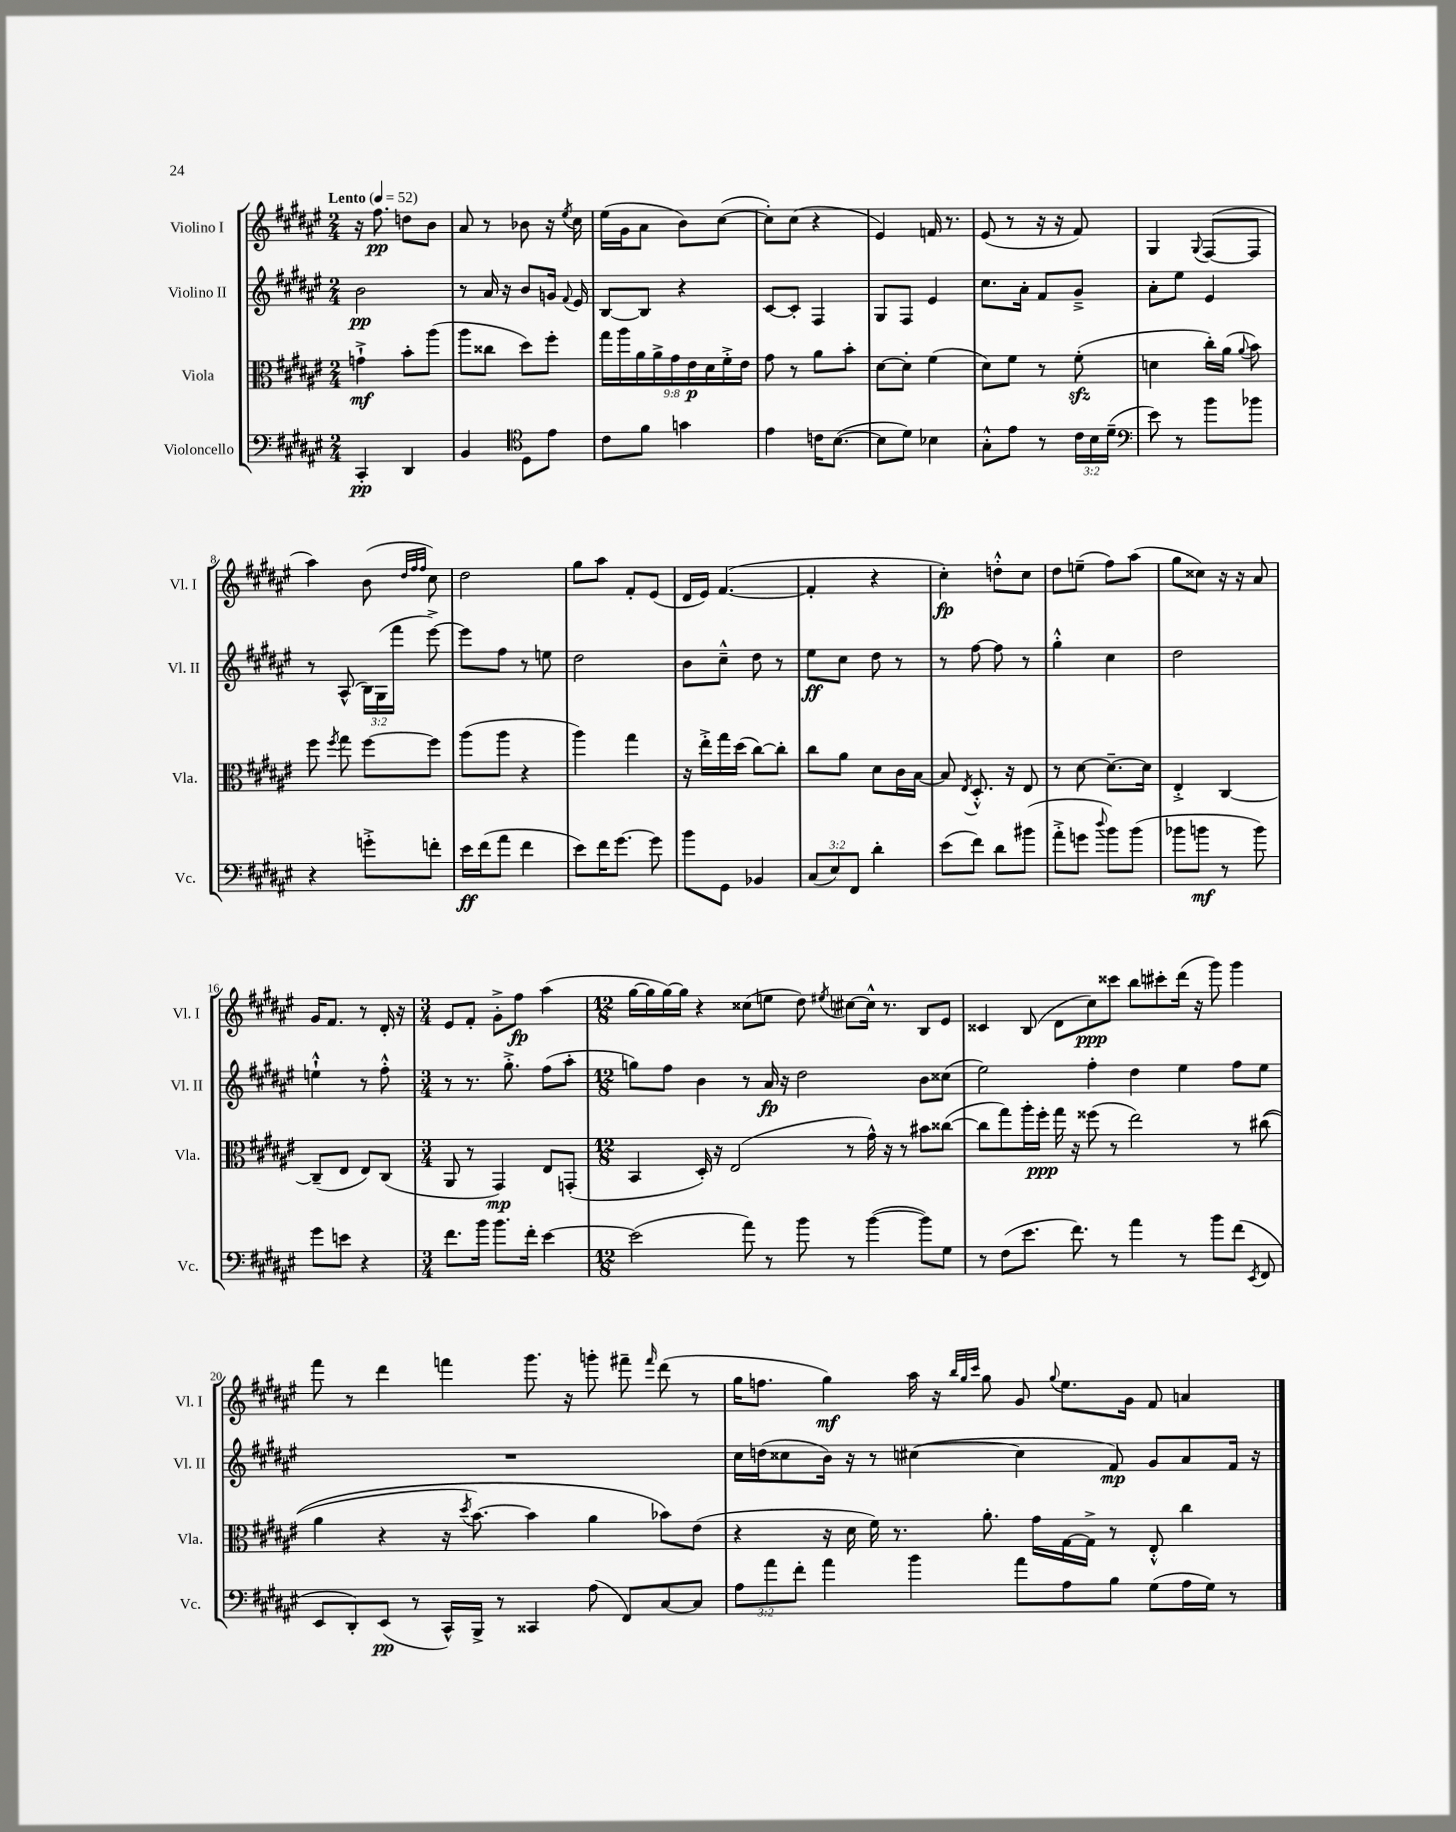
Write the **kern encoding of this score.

**kern	**kern	**kern	**kern
*staff4	*staff3	*staff2	*staff1
*clefF4	*clefC3	*clefG2	*clefG2
*k[f#c#g#d#a#e#]	*k[f#c#g#d#a#e#]	*k[f#c#g#d#a#e#]	*k[f#c#g#d#a#e#]
*M2/4	*M2/4	*M2/4	*M2/4
*MM52	*MM52	*MM52	*MM52
4CC#'	4g`^	2b	16r
.	.	.	8.ff#
4DD#	8b'	.	8dd
.	(8aa#	.	8b
=	=	=	=
4BB	8aa#	8r	8a#
.	8cc##	16a#	8r
.	.	16r	.
*clefC4	*	*	*
8D#	8dd#)	8b	8b-
8e#	8ff#'	16g	16r
.	.	8qqf#	8qee#
.	.	16e#	16cc#
=	=	=	=
8c#	18gg#	[8B	(16ee#
.	18aa#	.	.
.	.	.	16g#
.	18a#	.	.
8f#	.	8B]	8a#
.	18a#^	.	.
.	18g#	.	.
4g	.	4r	8b)
.	18e#	.	.
.	18d#	.	.
.	.	.	([8cc#
.	18f#'^	.	.
.	18e#	.	.
=	=	=	=
4e#	8g#	[8c#	8cc#'])
.	8r	8c#']	(8cc#
16c	8a#	4F#	4r
([8.B	.	.	.
.	8b'	.	.
=	=	=	=
8B]	[8d#	8G#	4e#)
8d#)	8d#']	8F#	.
4B-	(4f#	4e#	16f
.	.	.	8.r
=	=	=	=
8G#'^^	8d#)	8.cc#	(8e#
8e#	8f#	.	8r
.	.	16a#'	.
8r	8r	8f#	16r
.	.	.	16r
24c#	(8f#'	8g#~^	8f#)
24B	.	.	.
(24d#~	.	.	.
=	=	=	=
*clefF4	*	*	*
8e#)	4d	8a#'	4G#
8r	.	8ee#	.
.	.	.	8qqG#
8b	16cc#')	4e#	([8F#
.	(16a#	.	.
.	8qqa#	.	.
8b-	8b)	.	8F#]
=	=	=	=
4r	8ff#	8r	4aa#)
.	8qff#	.	.
.	8gg#	(8A#^^	.
8g'^	[8ff#	24B)	(8b
.	.	(24G#	.
.	.	24fff#	.
.	.	.	32qqdd#
.	.	.	32qqff#
.	.	.	32qqff#
8f'	8ff#]	[8eee#^)	8cc#)
=	=	=	=
16e#	(8aa#	8eee#]	2dd#
(16f#	.	.	.
8a#	8aa#	8ff#	.
4f#	4r	8r	.
.	.	8ee	.
=	=	=	=
8e#)	4aa#)	2dd#	8gg#
16f#	.	.	8aa#
[8.g#	.	.	.
.	4gg#	.	8f#'
8g#]	.	.	(8e#
=	=	=	=
8b	16r	8b	16d#
.	16ee#'^	.	16e#)
8GG#	16gg#	8cc#~^^	([4.f#
.	(16dd#	.	.
4BB-	[8cc#)	8dd#	.
.	8cc#']	8r	.
=	=	=	=
(12C#	8cc#	8ee#	4f#']
12E#)	.	.	.
.	8a#	8cc#	.
12FF#	.	.	.
4d#'	8d#	8dd#	4r
.	16c#	8r	.
.	[16B	.	.
=	=	=	=
(8e#	8B]	8r	4cc#')
.	8qE#	.	.
8f#)	8.D#'^^	[8ff#	.
8d#	.	8ff#]	8dd'^^
.	16r	.	.
(8b#	8E#	8r	8cc#
=	=	=	=
8a#'^	8r	4gg#'^^	8dd#
8g	[8d#	.	(8ee~
8qqdd#	.	.	.
8b)	8.d#~_	4cc#	8ff#)
(8b	.	.	(8aa#
.	16d#]	.	.
=	=	=	=
8b-	4E#'^	2dd#	8gg#
8b	.	.	8cc##)
8r	[4C#	.	16r
.	.	.	16r
8b)	.	.	8a#
=	=	=	=
8g#	(8C#~]	4ee`^^	16g#
.	.	.	8.f#
8e	8E#	.	.
4r	8E#)	8r	8r
.	(8C#	8ff#'^^	16d#'
.	.	.	16r
=	=	=	=
*M3/4	*M3/4	*M3/4	*M3/4
8.f#	8AA#	8r	8e#
.	8r	8.r	8f#'
16b	.	.	.
8.b	4GG#)	.	8g#'^
.	.	8.gg#'^	.
.	.	.	8ff#
16f#'	.	.	.
[4e#	8E#	(8ff#	(4aa#
.	(8GG'	8aa#'	.
=	=	=	=
*M12/8	*M12/8	*M12/8	*M12/8
(2e#]	4BB	8gg)	[16gg#
.	.	.	16gg#]
.	.	8ff#	[16gg#)
.	.	.	16gg#]
.	16D#')	4b	4r
.	16r	.	.
.	(2E#	.	.
8a#)	.	8r	(8cc##
8r	.	16a#	8ee
.	.	16r	.
8b	.	2dd#	8dd#)
.	.	.	8qee#
8r	8r	.	[8cc#
([4b	16g#^^)	.	16cc#^^]
.	16r	.	8.r
.	8r	.	.
8b])	8b#	8b	8B
8G#	([8cc##	(8cc##	8e#
=	=	=	=
8r	8cc##]	2ee#)	4c##
(8F#	8gg#)	.	.
8.e#	16aa#'	.	(8B
.	16ff#'	.	.
.	16gg#	.	8d#
8.f#)	16r	.	.
.	(8ff##	4ff#'	8cc#)
8r	8r	.	8ccc##
4a#	2ee#)	4dd#	8bb
.	.	.	8ccc#'
8r	.	4ee#	(16ddd#
.	.	.	16r
8b	.	.	8ggg#)
(8f#	8r	8ff#	4ggg#
8qEE#	.	.	.
8FF#	&((8cc#	8ee#	.
=	=	=	=
8EE#	4a#	1.r	8fff#
8DD#')	.	.	8r
(8EE#	4r	.	4ddd#
8r	.	.	.
16CC#^^)	16r	.	4fff
.	8qdd#	.	.
16BBB^	[8.b)	.	.
8r	.	.	.
4CC##	4b]	.	8.ggg#
.	.	.	16r
(8A#	4a#	.	8ggg'
8FF#)	.	.	8fff#~
.	.	.	16qqfff#
[8C#	8b-&)	.	(8ddd#
8C#]	(8e#	.	8r
=	=	=	=
12A#	4r	16cc#	16gg#
.	.	(16dd	8.ff
12a#	.	.	.
.	.	8cc##	.
12f#'	.	.	.
4a#	16r	16b)	4gg#)
.	16d#	16r	.
.	16f#)	8r	.
.	8.r	.	.
4b	.	([4cc#	16aa#
.	.	.	16r
.	.	.	32qqbb
.	.	.	32qqgg#
.	.	.	32qqccc#
.	8.a#'	.	8gg#
8a#	.	4cc#]	8g#
.	16g#	.	.
.	.	.	8qqgg#
8A#	[16G#	.	8.ee#
.	16G#^]	.	.
8B	8r	8f#)	.
.	.	.	16g#
(8G#	8E#'^^	8g#	8f#
16A#	4cc#	8a#	4a
16G#)	.	.	.
8r	.	16f#	.
.	.	16r	.
==	==	==	==
*-	*-	*-	*-
